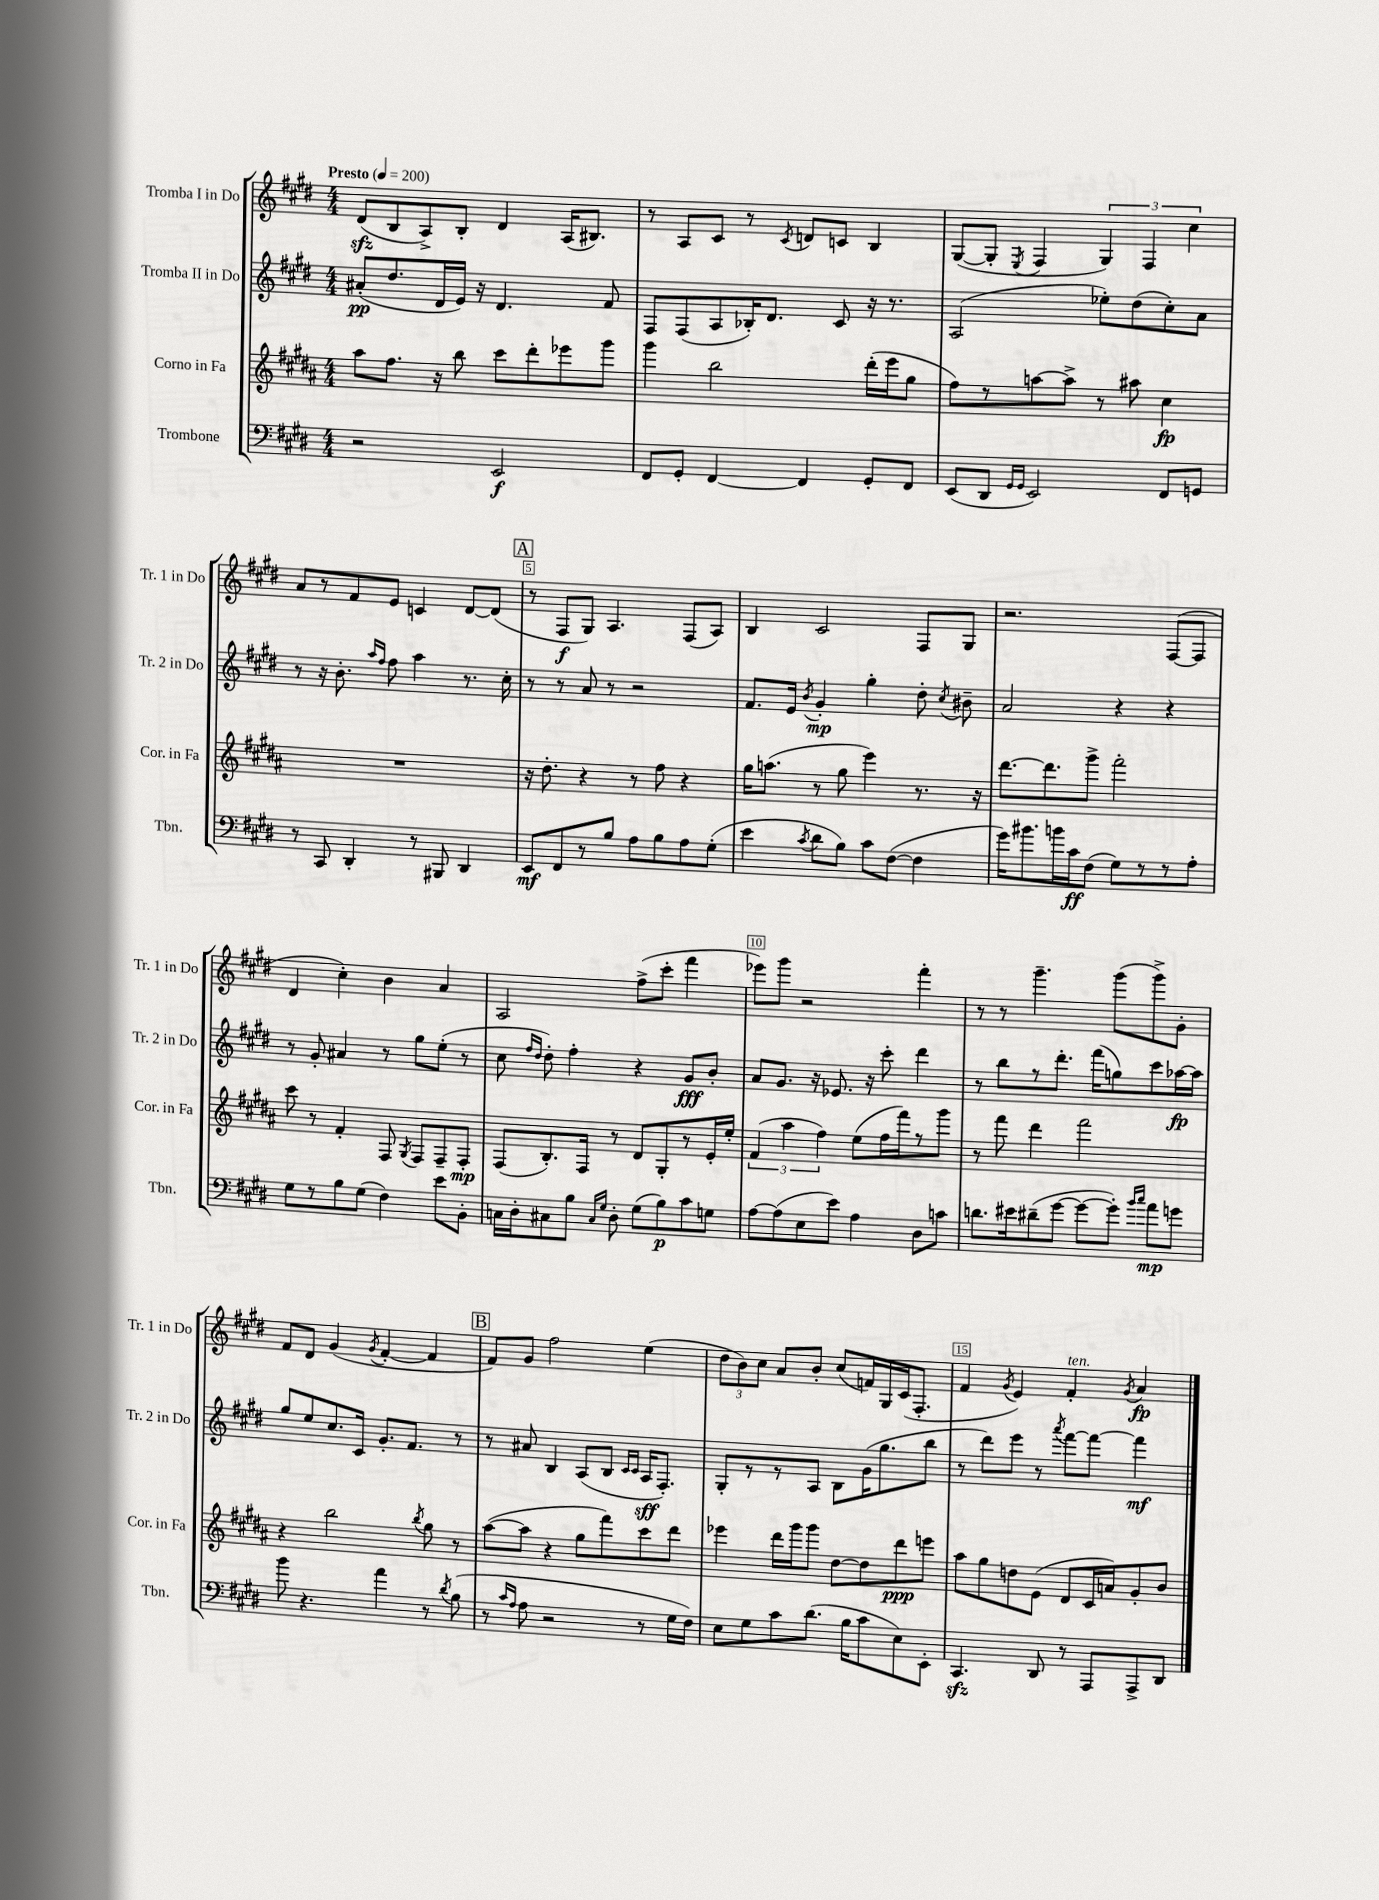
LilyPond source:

<<
\new StaffGroup <<
\new Staff = "s0" \with { instrumentName = "Tromba I in Do" shortInstrumentName = "Tr. 1 in Do" } {
    \clef treble \key e \major \numericTimeSignature \time 4/4 \tempo "Presto" 4 = 200
    \autoBeamOff dis'8[\sfz( b8 a8->) b8]-. dis'4 a16[( bis8.]) |
    r8 a8[ cis'8] r8 \acciaccatura { cis'8 } d'8[ c'8] b4 |
    gis8[~( gis8]-. \acciaccatura { e8 } fis4 \tuplet 3/2 { gis4) fis4 cis''4 } |
    a'8[ r8 fis'8 e'8] c'4 dis'8[~ dis'8]( |
    \mark \markup { \box "A" } r8 fis8[\f gis8]) a4. fis8[( a8]) |
    b4 cis'2 fis8[ gis8] |
    r2. fis8[~( fis8] |
    dis'4 cis''4-.) b'4 a'4 |
    a2 fis''8[->( cis'''8]-. fis'''4 |
    ees'''8[) gis'''8] r2 fis'''4-. |
    r8 r8 gis'''4.-- gis'''8[( gis'''8->) gis'8]-. |
    fis'8[ dis'8] gis'4( \acciaccatura { gis'8 } fis'4~-. fis'4 |
    \mark \markup { \box "B" } fis'8[) gis'8] fis''2 e''4( |
    \tuplet 3/2 { dis''8[ b'8) cis''8] } a'8[ b'8]-. cis''8[( f'16) gis16 cis'16( fis8.]-. |
    fis'4 \acciaccatura { gis'8 } e'4) fis'4-.^\markup { \italic "ten." } \acciaccatura { gis'8 } a'4\fp \bar "|." |
}
\new Staff = "s1" \with { instrumentName = "Tromba II in Do" shortInstrumentName = "Tr. 2 in Do" } {
    \clef treble \key e \major \numericTimeSignature \time 4/4
    \autoBeamOff ais'8[-.\pp( dis''8. dis'16 e'16]) r16 dis'4. fis'8 |
    fis8[ fis8( a8 bes16-.) dis'8.] cis'8 r16 r8. |
    a2( ees''8[-.) dis''8( cis''8-.) a'8] |
    r8 r16 b'8.-. \grace { a''16[ fis''16] } fis''8 a''4 r8. cis''16-. |
    \mark \markup { \box "A" } r8 r8 a'8 r8 r2 |
    fis'8.[ e'16] \acciaccatura { b'8 } gis'4-.\mp gis''4-. dis''8-. \acciaccatura { cis''8 } bis'8-- |
    a'2 r4 r4 |
    r8 gis'8-. ais'4 r8 gis''8[ e''8]-.( r8 |
    cis''8 \grace { fis''16[ dis''16] } dis''8-.) fis''4-. r4 gis'8[\fff b'8]-. |
    a'8[ gis'8.] r16 ees'8. r16 cis'''8-. dis'''4 |
    r8 b''8[ r8 dis'''8.]-. fis'''16[( g''8) cis'''8 aes''16~\fp aes''16] |
    gis''8[ e''8 cis''8. cis'16] gis'8.[-. fis'8.] r8 |
    \mark \markup { \box "B" } r8 ais'8 b4 a8[( b8] \grace { cis'16[ cis'16] } a16[\sff fis8.]-.) |
    gis8[-. r8 r8 a8] b8[ gis'16( gis''8. b''8] |
    r8 dis'''8[) e'''8] r8 \acciaccatura { a'''8 } fis'''8[~ fis'''8]~ fis'''4\mf \bar "|." |
}
\new Staff = "s2" \with { instrumentName = "Corno in Fa" shortInstrumentName = "Cor. in Fa" } {
    \clef treble \key b \major \numericTimeSignature \time 4/4
    \autoBeamOff ais''8[ fis''8.] r16 b''8 cis'''8[ dis'''8-. ees'''8 gis'''8] |
    gis'''4 b''2 dis'''16[-.( e'''16 gis''8] |
    fis''8[) r8 a''8~ a''8]-> r8 ais''8 cis''4\fp |
    R1 |
    \mark \markup { \box "A" } r16 dis''8.-. r4 r8 fis''8 r4 |
    gis''16[ a''8.]( r8 gis''8 e'''4) r8. r16 |
    dis'''8.[~ dis'''8. gis'''8]-> fis'''2-. |
    cis'''8 r8 fis'4-. fis8 \acciaccatura { gis8 } fis8[ fis8-- fis8]-.\mp |
    fis8[( b8.-.) fis16] r8 dis'8[ gis8-. r8 e'16-. e''16]-. |
    \tuplet 3/2 { fis'4( ais''4 fis''4) } e''8[( fis''16 fis'''16) r8 gis'''8] |
    r8 fis'''8 dis'''4 fis'''2 |
    r4 b''2 \acciaccatura { b''8 } gis''8 r8 |
    \mark \markup { \box "B" } ais''8[~( ais''8] r4 gis''8[ fis'''8) cis'''8 dis'''8] |
    ees'''4 dis'''16[ gis'''16 gis'''8] dis''8[~ dis''8 dis'''8\ppp e'''8] |
    ais''8[ gis''8 d''8 e'8]( dis'8[ cis'16 a'16) gis'8-. b'8] \bar "|." |
}
\new Staff = "s3" \with { instrumentName = "Trombone" shortInstrumentName = "Tbn." } {
    \clef bass \key e \major \numericTimeSignature \time 4/4
    \autoBeamOff r2 e,2\f |
    fis,8[ gis,8]-. fis,4~ fis,4 gis,8[-. fis,8] |
    e,8[( dis,8] \grace { gis,16[ gis,16] } e,2) fis,8[ g,8] |
    r8 cis,8 dis,4-. r8 bis,,8 dis,4 |
    \mark \markup { \box "A" } e,8[\mf fis,8 r8 b8] a8[ b8 a8 gis8]-.( |
    e'4 \acciaccatura { cis'8 } dis'8[ b8]) cis'8[ fis8]~( fis4 |
    gis'16[) bis'8. b'16 cis'16\ff fis8]( gis8[) r8 r8 a8]-. |
    gis8[ r8 b8 gis8]( fis4) e'8[ b,8]-. |
    c16[ dis16-. cis8 b8] \grace { cis16[ gis16] } dis8-. gis8[( b8\p) cis'8 g8] |
    a8[~ a8( e8 e'8]) a4 dis8[ c'8] |
    d'8.[ eis'16 dis'8--( gis'8]~ gis'8[~ gis'8]-.) \grace { b'16[ cis''16] } a'8[\mp g'8] |
    b'8 r4. a'4 r8 \acciaccatura { dis'8 } b8( |
    \mark \markup { \box "B" } r8 \grace { cis'16[ a16] } a8 r2 r8 gis16[ fis16]) |
    e8[ gis8 cis'8 dis'8.]( b16[ cis'8 e8) e,8]-. |
    cis,4.\sfz dis,8 r8 a,,8[ a,,8-> dis,8] \bar "|." |
}
>>
>>
\layout { \context { \Score \override BarNumber.break-visibility = ##(#f #t #t) barNumberVisibility = #(every-nth-bar-number-visible 5) \override BarNumber.stencil = #(make-stencil-boxer 0.1 0.3 ly:text-interface::print) } }
